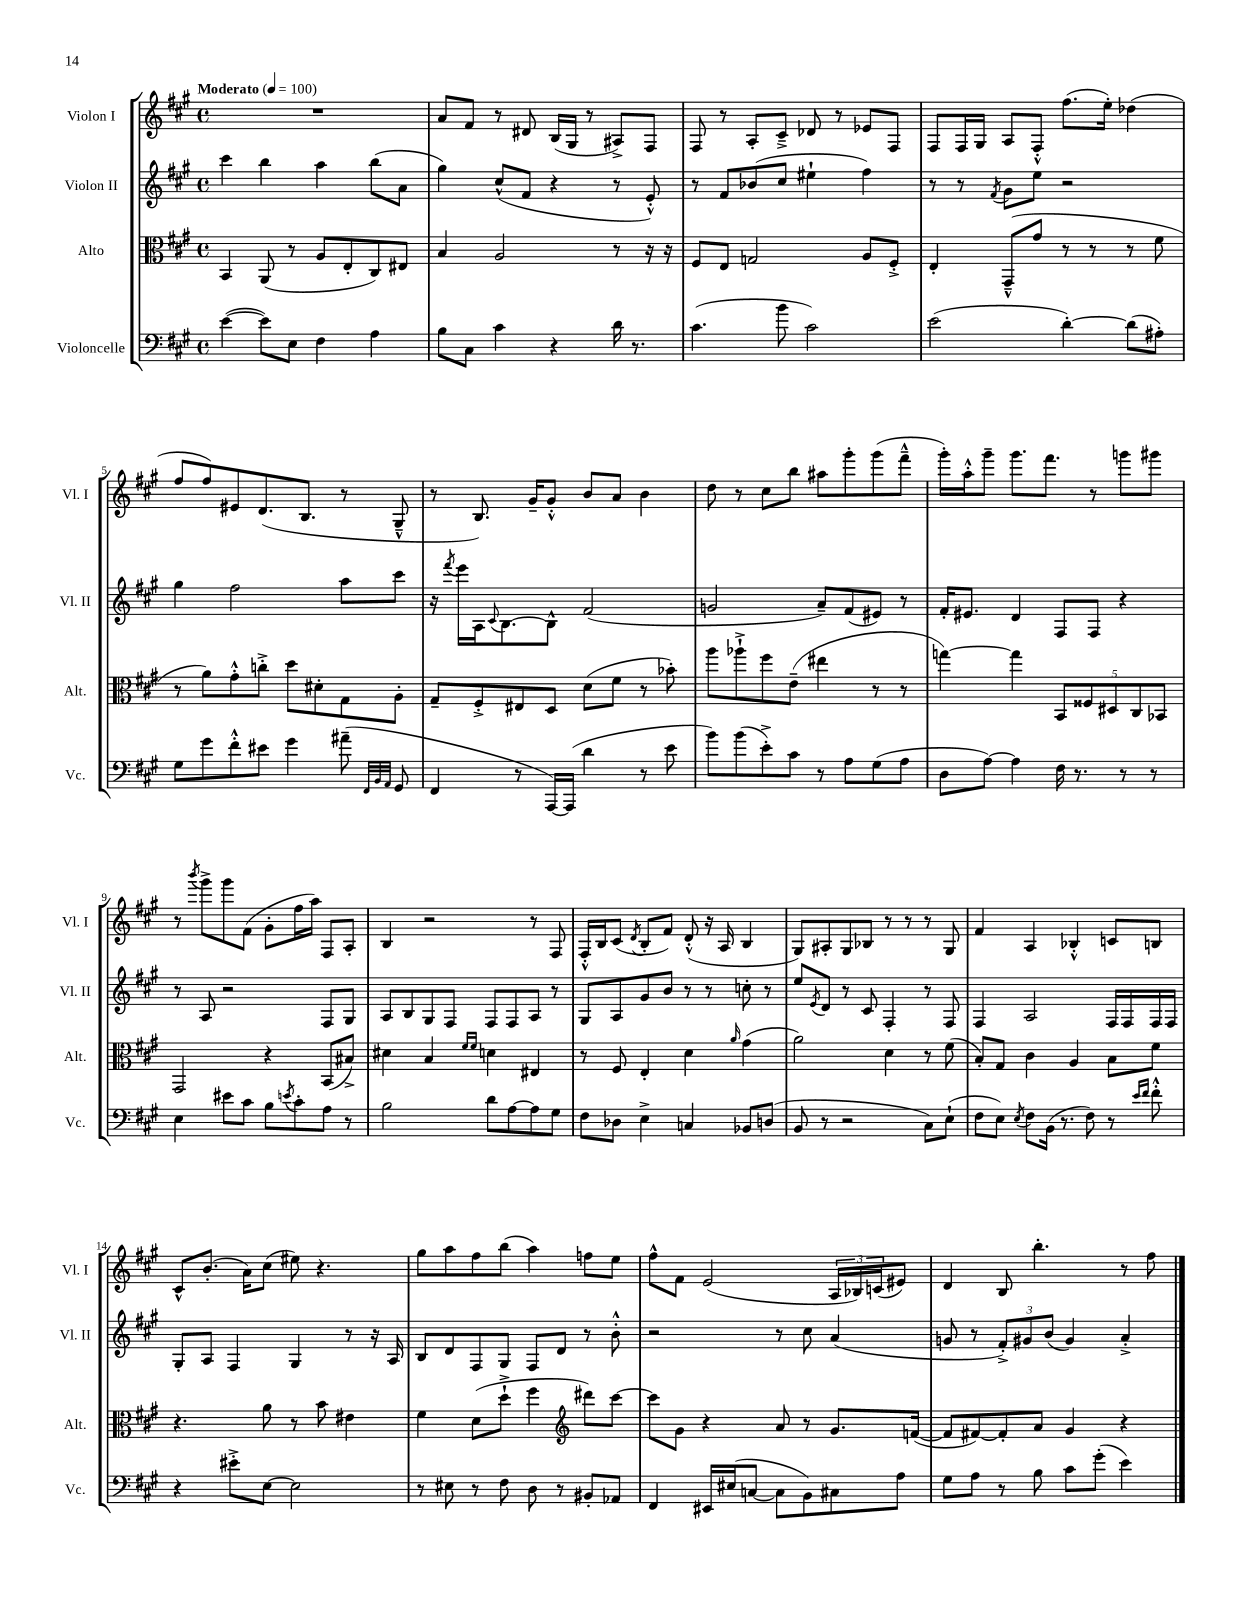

**kern	**kern	**kern	**kern
*staff4	*staff3	*staff2	*staff1
*clefF4	*clefC3	*clefG2	*clefG2
*k[f#c#g#]	*k[f#c#g#]	*k[f#c#g#]	*k[f#c#g#]
*M4/4	*M4/4	*M4/4	*M4/4
*met(c)	*met(c)	*met(c)	*met(c)
*MM100	*MM100	*MM100	*MM100
([4e\	4BB/	4ccc#\	1r
8e\]L)	(8AA/	4bb\	.
8E\J	8r	.	.
4F#\	8A/L	4aa\	.
.	8E'/	.	.
4A\	8C#/)	(8bb\L	.
.	8E#/J	8a\J	.
=	=	=	=
8B\L	4B/	4gg#\)	8a/L
8C#\J	.	.	8f#/J
4c#\	2A/	(8cc#^^/L	8r
.	.	8f#/J	8d#/
4r	.	4r	(16B/LL
.	.	.	16G#/JJ
.	.	.	8r
16d\	8r	8r	8A#^/L)
8.r	.	.	.
.	16r	8e'^^/)	8F#/J
.	16r	.	.
=	=	=	=
(4.c#\	8F#/L	8r	8F#/
.	8E/J	8f#/L	8r
.	2G/	(8b-/	8A'/L
8b\	.	8cc#/J	8c#~^/J
2c#\)	.	4ee#`\	8d-/
.	.	.	8r
.	8A/L	4ff#\)	8e-/L
.	8F#'^/J	.	8F#/J
=	=	=	=
(2e\	4E'/	8r	8F#/L
.	.	8r	16F#/L
.	.	.	16G#/JJ
.	.	8qf#/	.
.	(8GG#~^^/L	8g#\L	8A/L
.	8g#/J	8ee\J	8F#'^^/J
[4d'\)	8r	2r	(8.ff#\L
.	8r	.	.
.	.	.	16ee'\Jk)
(8d\]L	8r	.	(4dd-\
8A#'\J)	8f#\	.	.
=	=	=	=
8G#\L	8r	4gg#\	8ff#/L
8g#\	8a\L)	.	8ff#/)
8f#'^^\	8g#'^^\	2ff#\	8e#/
8e#\J	8cc'^\J	.	(8.d/
4g#\	8dd\L	.	.
.	.	.	8.B/J
.	8d#'\	.	.
(8a#~\	8G#\	8aa\L	8r
32qqFF#/LLL	.	.	.
32qqBB/	.	.	.
32qqAA/JJJ	.	.	.
8GG#/	8A'\J	8ccc#\J	8G#~^^/
=	=	=	=
4FF#/	8G#~/L	16r	8r
.	.	8qfff#/	.
.	.	16eee\LL	.
.	8F#'^/	16A\J	8.B/)
.	.	8qqc#/	.
.	.	[8.B\	.
8r	8E#/	.	.
.	.	.	16g#~/LK
[16AAA/LL)	8D/J	8B^^\]J	8g#'^^/J
(16AAA/]JJ	.	.	.
4d\	(8d\L	(2f#/	8b/L
.	8f#\J	.	8a/J
8r	8r	.	4b\
8e\	8b-'\)	.	.
=	=	=	=
8b\L)	8aa\L	2g/	8dd\
(8b\	8aa-`^\	.	8r
8e'^\)	8ff#\	.	8cc#\L
8c#\J	(8e~\J	.	8bb\J
8r	4ee#\	8a~/L)	8aa#\L
8A\L	.	(8f#/	8ggg#'\
(8G#\	8r	8e#/J)	(8ggg#\
8A\J	8r	8r	8fff#~^^\J
=	=	=	=
8D\L	[4gg\)	16f#'/LK	16ggg#'\LL)
.	.	8.e#/J	16aa'^^\J
[8A\J)	.	.	8ggg#~\J
4A\]	4gg\]	4d/	8.ggg#\L
.	.	.	8.fff#\J
16F#\	10BB/L	8F#/L	.
8.r	.	.	.
.	10F##/	.	.
.	.	8F#/J	8r
.	10D#/	.	.
8r	.	4r	8ggg\L
.	10C#/	.	.
8r	.	.	8ggg#\J
.	10BB-/J	.	.
=	=	=	=
4E\	2GG#/	8r	8r
.	.	.	8qbbb/
.	.	8A/	8ggg#^\L
8e#\L	.	2r	8ggg#\
8c#\J	.	.	(8f#\J
8B\L	4r	.	8g#'\L
8qe/	.	.	.
8c#'\	.	.	16ff#\L
.	.	.	16aa\JJ)
8A\J	(8BB/L	8F#/L	8F#/L
8r	8B#^/J)	8G#/J	8A'/J
=	=	=	=
2B\	4d#\	8A/L	4B/
.	.	8B/	.
.	4B/	8G#/	2r
.	.	8F#/J	.
.	16qqf#/LL	.	.
.	16qqf#/JJ	.	.
8d\L	4d\	8F#/L	.
[8A\	.	8F#/	.
8A\]	4E#/	8A/J	8r
8G#\J	.	8r	8F#/
=	=	=	=
8F#\L	8r	8G#/L	16F#'^^/LL
.	.	.	16B/J
8D-\J	8F#/	8A/	(8c#/J
.	.	.	8qd/
4E^\	4E'/	8g#/	8B'/L
.	.	8b/J	8f#/J)
4C/	4d\	8r	(8d'^^/
.	.	8r	16r
.	.	.	16A/
.	16qqa/	.	.
8BB-/L	(4g#\	8cc'\	4B/
(8D/J	.	8r	.
=	=	=	=
8BB/	2a\)	8ee/L	8G#/L)
.	.	8qe/	.
8r	.	8d/J	8A#'/
2r	.	8r	8G#/
.	.	8c#/	8B-/J
.	4d\	4F#'/	8r
.	.	.	8r
8C#\L)	8r	8r	8r
(8E`\J	(8f#\	8F#/	8G#/
=	=	=	=
8F#\L	8B'/L)	4F#/	4f#/
8E\J)	8G#/J	.	.
8qE/	.	.	.
8F#\L	4c#\	2A/	4A/
(16BB\Jk	.	.	.
8.r	.	.	.
.	4A/	.	4B-'^^/
8F#\)	.	.	.
8r	8B\L	16F#/LL	8c/L
.	.	16F#/	.
16qqe/LL	.	.	.
16qqf#/JJ	.	.	.
8f#'^^\	8f#\J	16F#/	8B/J
.	.	16F#/JJ	.
=	=	=	=
4r	4.r	8G#'/L	8c#^^/L
.	.	8A/J	(8.b'/J
8e#'^\L	.	4F#/	.
.	.	.	16a\LK)
[8E\J	8a\	.	(8cc#\J
2E\]	8r	4G#/	8ee#\)
.	8b\	.	4.r
.	4e#\	8r	.
.	.	16r	.
.	.	16A/	.
=	=	=	=
8r	4f#\	8B/L	8gg#\L
8E#\	.	8d/	8aa\
8r	(8d\L	8F#/	8ff#\
8F#\	8dd`^\J	8G#/J	(8bb\J
8D\	4ff#\	8F#/L	4aa\)
8r	.	8d/J	.
*	*clefG2	*	*
8BB#'/L	8ddd#\L)	8r	8ff\L
8AA-/J	[8ccc#\J	8b'^^\	8ee\J
=	=	=	=
4FF#/	8ccc#\]L	2r	8ff#^^\L
.	8g#\J	.	8f#\J
16EE#/LL	4r	.	(2e/
(16E#/J	.	.	.
[8C/J	.	.	.
8C\]L	8a/	8r	.
8BB\)	8r	8cc#\	.
8C#\	8.g#/L	(4a/	24A/LL
.	.	.	24B-/)
.	.	.	(24c/J
8A\J	.	.	8e#/J)
.	([16f/Jk	.	.
=	=	=	=
8G#\L	8f/]L	8g/	4d/
8A\J	[8f#/)	8r	.
8r	8f#'/]	12f#'^/L)	8B/
.	.	12g#/	.
8B\	8a/J	.	4.bb'\
.	.	(12b/J	.
8c#\L	4g#/	4g#/)	.
(8g#'\J	.	.	.
4e\)	4r	4a'^/	8r
.	.	.	8ff#\
==	==	==	==
*-	*-	*-	*-
